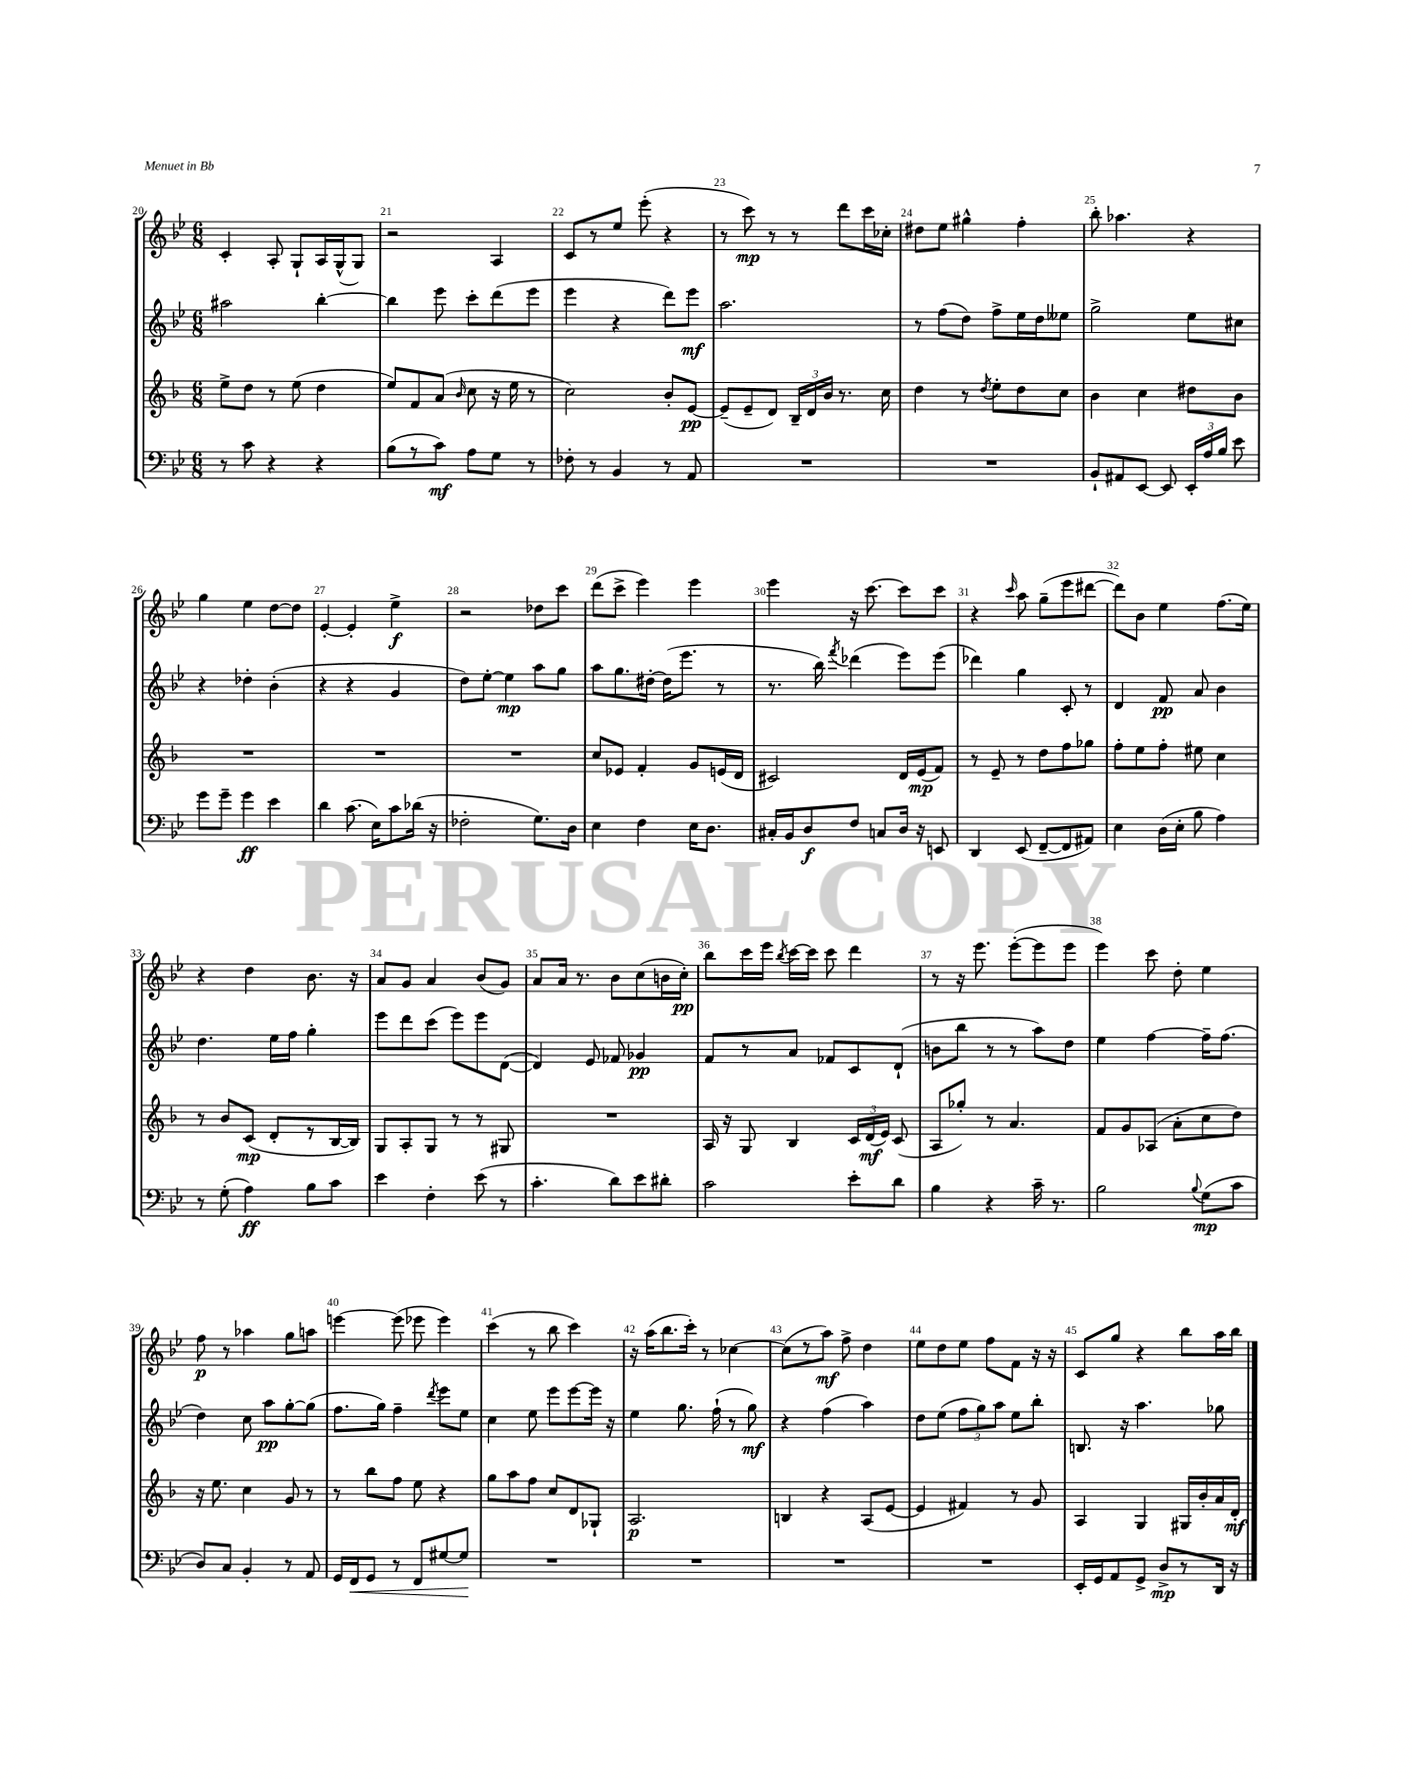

**kern	**kern	**kern	**kern
*staff4	*staff3	*staff2	*staff1
*clefF4	*clefG2	*clefG2	*clefG2
*k[b-e-]	*k[b-]	*k[b-e-]	*k[b-e-]
*M6/8	*M6/8	*M6/8	*M6/8
8r	8ee^	2aa#	4c'
8c	8dd	.	.
4r	8r	.	8A'
.	(8ee	.	8G`
4r	4dd	[4bb-'	16A
.	.	.	(16G^^
.	.	.	8G)
=	=	=	=
(8B-	8ee)	4bb-]	2r
8r	8f	.	.
8c)	(8a	8eee-	.
.	16qqb-	.	.
8A	8cc	8ccc'	.
8G	16r	(8ddd	4A
.	16ee	.	.
8r	8r	8eee-	.
=	=	=	=
8F-'	2cc)	4eee-	8c
8r	.	.	8r
4BB-	.	4r	8ee-
.	.	.	(8eee-'
8r	8b-'	8ddd)	4r
8AA	[8e	8eee-	.
=	=	=	=
2.r	(8e~]	2.aa	8r
.	8e~	.	8ccc)
.	8d)	.	8r
.	24B-~	.	8r
.	24d	.	.
.	24b-	.	.
.	8.r	.	8ddd
.	.	.	16ccc
.	16cc	.	16cc-'
=	=	=	=
2.r	4dd	8r	8dd#
.	.	(8ff	8ee-
.	8r	8dd)	4gg#^^
.	8qdd	.	.
.	8ee'	8ff^	.
.	8dd	16ee-	4ff'
.	.	16dd	.
.	8cc	8ee--	.
=	=	=	=
8BB-`	4b-	2gg^	8bb-'
8AA#	.	.	4.aa-
[8EE-	4cc	.	.
8EE-]	.	.	.
24EE-'	8dd#	8ee-	4r
24A	.	.	.
24B-	.	.	.
8e-	8b-	8cc#	.
=	=	=	=
8g	2.r	4r	4gg
8g~	.	.	.
4g	.	4dd-'	4ee-
4e-	.	(4b-'	[8dd
.	.	.	8dd]
=	=	=	=
4d	2.r	4r	[4e-'
(8.c	.	4r	4e-']
16E-)	.	.	.
8c	.	4g	4ee-^
(16d-	.	.	.
16r	.	.	.
=	=	=	=
2F-'	2.r	8dd)	2r
.	.	[8ee-'	.
.	.	4ee-]	.
8.G)	.	8aa	8dd-
.	.	8gg	8ccc
16D	.	.	.
=	=	=	=
4E-	8cc	8aa	(8ddd
.	8e-	8.gg	8ccc^
4F	4f'	.	4eee-)
.	.	[16dd#'	.
.	.	(16dd#]	.
.	.	8.eee-	.
16E-	8g	.	4eee-
8.D	.	.	.
.	(16e	8r	.
.	16d	.	.
=	=	=	=
16C#'	2c#)	8.r	4eee-
16BB-	.	.	.
8D	.	.	.
.	.	16bb-)	.
.	.	8qfff	.
8F	.	(4ddd-	16r
.	.	.	[8.ccc
8C	.	.	.
16D	16d	8eee-)	8ccc]
16r	(16e	.	.
8EE	8f)	(8eee-	8ccc
=	=	=	=
4DD	8r	4ddd-)	4r
.	8e~	.	.
.	.	.	16qqccc
(8EE-	8r	4gg	8aa
[8FF~	8dd	.	(8gg~
8FF]	8ff	8c'	8eee-
8AA#)	8gg-	8r	[8ddd#
=	=	=	=
4E-	8ff'	4d	8ddd#])
.	8ee	.	8b-
(16D	8ff'	8f	4ee-
16E-'	.	.	.
8B-	8ee#	8a	.
4A)	4cc	4b-	(8.ff
.	.	.	16ee-)
=	=	=	=
8r	8r	4.dd	4r
(8G'	8b-	.	.
4A)	(8c	.	4dd
.	8d'	16ee-	.
.	.	16ff	.
8B-	8r	4gg'	8.b-
8c	[16B-	.	.
.	16B-])	.	16r
=	=	=	=
4e-	8G	8eee-	8a
.	8A'	8ddd	8g
4F'	8G	(8ccc	4a
.	8r	8eee-)	.
(8e-	8r	8eee-	(8b-
8r	8G#	([8d	8g)
=	=	=	=
4.c'	2.r	4d])	8a
.	.	.	16a
.	.	.	8.r
.	.	8e-	.
8d)	.	8f-	8b-
8e-	.	4g-	(8cc
8d#'	.	.	16b
.	.	.	16cc')
=	=	=	=
2c	16A	8f	8bb-
.	16r	.	.
.	8G	8r	16ccc
.	.	.	16eee-
.	.	.	8qbb-
.	4B-	8a	[16ccc
.	.	.	16ccc]
.	.	8f-	8ccc
8e-'	24c	8c	4ddd
.	(24d	.	.
.	24e)	.	.
8d	(8c	(8d`	.
=	=	=	=
4B-	8A	8b	8r
.	8gg-')	8bb-	16r
.	.	.	8.eee-
4r	8r	8r	.
.	4.a	8r	([8eee-'
16c~	.	8aa)	8eee-]
8.r	.	.	.
.	.	8dd	8eee-
=	=	=	=
2B-	8f	4ee-	4eee-)
.	8g	.	.
.	(8A-	[4ff	8ccc
.	8a'	.	8dd'
8qqB-	.	.	.
(8G	8cc	16ff~]	4ee-
.	.	(8.ff	.
8c	8dd)	.	.
=	=	=	=
8D)	16r	4dd)	8ff
.	8.ee	.	.
8C	.	.	8r
4BB-'	4cc	8cc	4aa-
.	.	8aa	.
8r	8g	[8gg'	8gg
8AA	8r	(8gg]	8aa
=	=	=	=
16GG	8r	8.ff	[4eee
16FF	.	.	.
8GG	8bb-	.	.
.	.	16gg)	.
8r	8ff	4ff~	(8eee]
8FF	8ee	.	8eee-
.	.	8qddd	.
[8G#	4r	8eee-	4eee-)
8G#]	.	8ee-	.
=	=	=	=
2.r	8gg	4cc	(4ccc
.	8aa	.	.
.	8ff	8ee-	8r
.	8cc	8eee-	8bb-
.	8d	[8eee-	4ccc)
.	8G-`	16eee-]	.
.	.	16r	.
=	=	=	=
2.r	2.A	4ee-	16r
.	.	.	(16aa
.	.	.	8.bb-
.	.	8.gg	.
.	.	.	16ccc')
.	.	.	8r
.	.	(16ff`	.
.	.	8r	[4cc-
.	.	8gg)	.
=	=	=	=
2.r	4B	4r	(8cc-]
.	.	.	8r
.	4r	(4ff	8aa)
.	.	.	8ff^
.	(8A	4aa)	4dd
.	[8e	.	.
=	=	=	=
2.r	4e]	8dd	8ee-
.	.	(8ee-	8dd
.	4f#)	12ff	8ee-
.	.	12gg)	.
.	.	.	8ff
.	.	12aa	.
.	8r	8ee-	8f
.	8g	8bb-'	16r
.	.	.	16r
=	=	=	=
16EE-'	4A	8.B	8c
16GG	.	.	.
8AA	.	.	8gg
.	.	16r	.
8GG^	4G	4.aa	4r
8D^	.	.	.
8r	16G#	.	8bb-
.	16b-'	.	.
16DD	16a	8gg-	16aa
16r	16d'	.	16bb-
==	==	==	==
*-	*-	*-	*-
